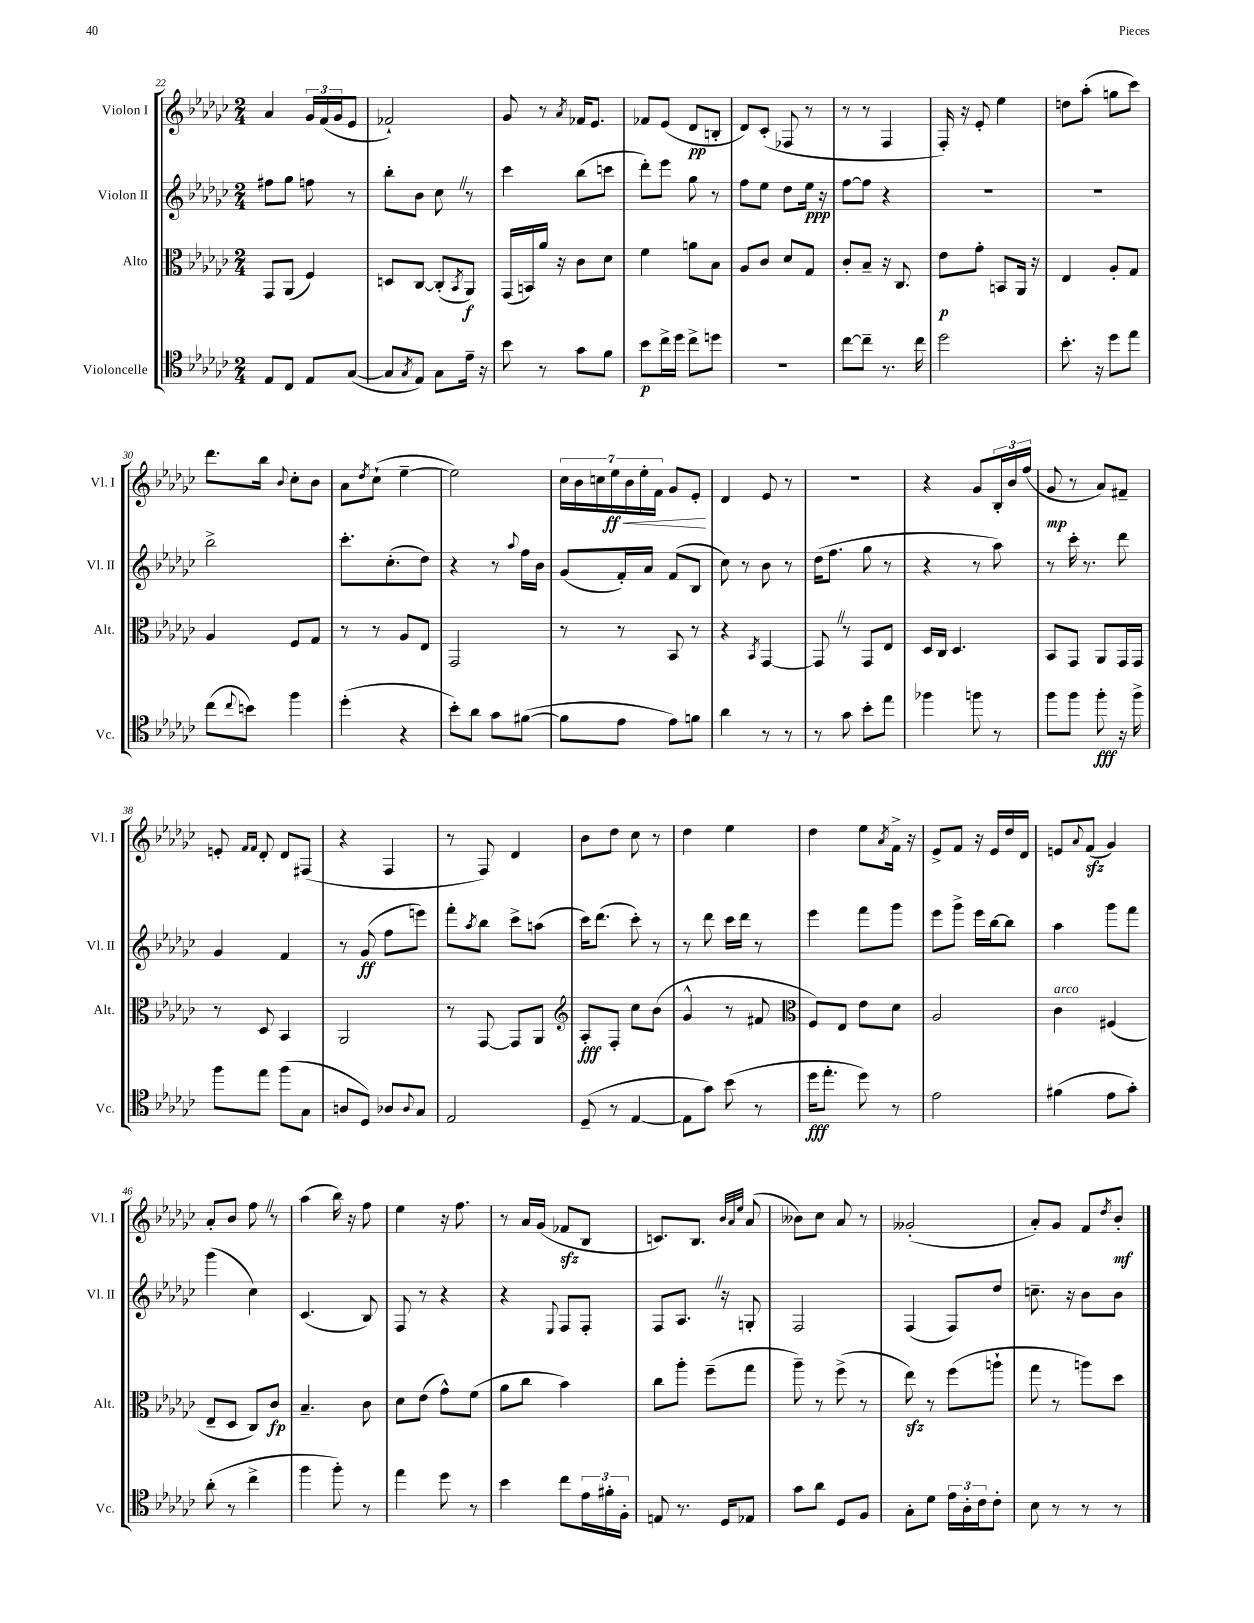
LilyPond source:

<<
\new StaffGroup <<
\new Staff = "s0" \with { instrumentName = "Violon I" shortInstrumentName = "Vl. I" } {
    \clef treble \key ges \major \numericTimeSignature \time 2/4
    aes'4 \tuplet 3/2 { ges'16 f'16( ges'16 } ees'8 |
    fes'2-!) |
    ges'8 r8 \acciaccatura { aes'8 } fes'16 ees'8. |
    fes'8 ees'8( des'8\pp b8-. |
    des'8) ces'8-.( fes8 r8 |
    r8 r8 f4 |
    f16-.) r16 ees'8-. ees''4 |
    d''8 aes''8-.( g''8 ces'''8) |
    des'''8. bes''16 \appoggiatura { bes'8 } ces''8-. bes'8 |
    aes'8 \acciaccatura { des''8 } ces''8-!( ees''4~-- |
    ees''2) |
    \tuplet 7/4 { ces''16 bes'16 c''16 ees''16\ff\< bes'16 ees''16-. f'16 } ges'8 ees'8-.\! |
    des'4 ees'8 r8 |
    r2 |
    r4 ges'8 \tuplet 3/2 { bes16-. bes'16 f''16( } |
    ges'8\mp r8 aes'8) fis'8-- |
    e'8-. \grace { f'16 f'16 } des'8-. des'8 fis8( |
    r4 f4 |
    r8 f8) des'4 |
    bes'8 des''8 ces''8 r8 |
    des''4 ees''4 |
    des''4 ees''8 \acciaccatura { aes'8 } f'16-> r16 |
    ees'8-> f'8 r16 ees'16 des''16 des'16 |
    e'8 \appoggiatura { aes'8 } f'8\sfz( ges'4) |
    aes'8-. bes'8 f''8 \once \override BreathingSign.text = \markup { \musicglyph "scripts.caesura.straight" } \breathe r8 |
    aes''4( bes''16) r16 f''8 |
    ees''4 r16 f''8. |
    r8 aes'16 ges'16( fes'8\sfz bes8 |
    c'8.) bes8. \grace { bes'32 aes'32 ees''32 } aes'8( |
    beses'8) ces''8 aes'8 r8 |
    geses'2-.( |
    aes'8-.) ges'8 f'8 \acciaccatura { des''8 } bes'8-.\mf \bar "|." |
}
\new Staff = "s1" \with { instrumentName = "Violon II" shortInstrumentName = "Vl. II" } {
    \clef treble \key ges \major \numericTimeSignature \time 2/4
    fis''8 ges''8 f''8 r8 |
    bes''8-. bes'8 ces''8 \once \override BreathingSign.text = \markup { \musicglyph "scripts.caesura.straight" } \breathe r8 |
    ces'''4 bes''8( c'''8 |
    des'''8-.) ees'''8 ges''8 r8 |
    f''8 ees''8 des''8 ees''16\ppp r16 |
    f''8~ f''8 r4 |
    r2 |
    R2 |
    bes''2-> |
    ces'''8.-. ces''8.-.( des''8) |
    r4 r8 \appoggiatura { aes''8 } f''16 bes'16 |
    ges'8( f'16-.) aes'16 f'8( bes8 |
    ces''8) r8 bes'8 r8 |
    des''16( f''8. ges''8 r8 |
    r4 r8 aes''8) |
    r8 ces'''16-. r8. des'''8 |
    ges'4 f'4 |
    r8 ges'8\ff( f''8 e'''8) |
    f'''8-. \acciaccatura { aes''8 } bes''8 ces'''8-> a''8( |
    ces'''16) des'''8.( ces'''8-.) r8 |
    r8 des'''8 ces'''16 des'''16 r8 |
    ees'''4 f'''8 ges'''8 |
    ees'''8 ges'''8-> ees'''16 bes''16~ bes''8 |
    aes''4 ges'''8 f'''8 |
    ges'''4( ces''4) |
    ces'4.( bes8) |
    f8 r8 r4 |
    r4 \appoggiatura { ees8 } f8 f8-. |
    f8 aes8. \once \override BreathingSign.text = \markup { \musicglyph "scripts.caesura.straight" } \breathe r16 g8-. |
    f2 |
    f4( f8) des''8 |
    c''8.-- r16 bes'8 bes'8 \bar "|." |
}
\new Staff = "s2" \with { instrumentName = "Alto" shortInstrumentName = "Alt." } {
    \clef alto \key ges \major \numericTimeSignature \time 2/4
    ges,8 aes,8( f4) |
    d8 ces8~ ces8-.( \acciaccatura { bes,8 } aes,8\f) |
    ges,16( b,16) aes'16 r16 ces'8 des'8 |
    f'4 a'8 bes8 |
    aes8 ces'8 des'8 ges8 |
    ces'8-. bes8-- r16 ces8. |
    ees'8\p ges'8-. b,8 aes,16 r16 |
    ees4 aes8-. ges8 |
    aes4 f8 ges8 |
    r8 r8 aes8 ees8 |
    ges,2 |
    r8 r8 bes,8 r8 |
    r4 \acciaccatura { bes,8 } ges,4~ |
    ges,8 \once \override BreathingSign.text = \markup { \musicglyph "scripts.caesura.straight" } \breathe r8 ges,8 ees8 |
    des16 ces16 des4. |
    bes,8 ges,8 aes,8 ges,16 ges,16 |
    r8 des8 bes,4 |
    aes,2 |
    r8 ges,8~ ges,8 aes,8 |
    \clef treble aes8-.\fff f8-. ces''8 bes'8( |
    ges'4-^ r8 fis'8 |
    \clef alto f8) ees8 ees'8 des'8 |
    aes2 |
    ces'4^\markup { \italic "arco" } fis4( |
    ees8-- des8 ces8) ces'8\fp |
    bes4.-- ces'8 |
    des'8 ees'8( ges'8-^) f'8( |
    aes'8 ces''8 bes'4) |
    ces''8 aes''8-. f''8--( ges''8 |
    aes''8--) r8 f''8->( r8 |
    ees''8\sfz) r8 f''8( a''8-! |
    ges''8 r8 a''8) des''8 \bar "|." |
}
\new Staff = "s3" \with { instrumentName = "Violoncelle" shortInstrumentName = "Vc." } {
    \clef tenor \key ges \major \numericTimeSignature \time 2/4
    ees8 ces8 ees8 ges8~( |
    ges8 \acciaccatura { ges8 } ees8) ges8 ees'16-- r16 |
    bes'8 r8 ges'8 f'8 |
    bes'8\p ces''16-> des''16 ces''8-> d''8 |
    r2 |
    ces''8~ ces''8-- r8. ces''16 |
    des''2 |
    bes'8.-. r16 des''8 ees''8 |
    ces''8( \appoggiatura { ces''8 } b'8) f''4 |
    des''4-.( r4 |
    bes'8-.) aes'8 ges'8 fis'8~( |
    fis'8 ees'8 ees'8) f'8 |
    aes'4 r8 r8 |
    r8 ges'8 bes'8-. ees''8 |
    fes''4 f''8 r8 |
    f''8 f''8 f''8-.\fff r16 f''16-> |
    f''8 ees''8 f''8( ges8 |
    a8 des8) aes8 \appoggiatura { aes8 } ges8 |
    ees2 |
    des8--( r8 ees4~ |
    ees8 ges'8) bes'8( r8 |
    des''16\fff ees''8.-. des''8) r8 |
    ees'2 |
    fis'4( ees'8 ges'8-.) |
    aes'8-.( r8 ces''4-> |
    f''4 f''8-.) r8 |
    ees''4 des''8 r8 |
    bes'4 ces''8 \tuplet 3/2 { ees'16 fis'16-. f16-. } |
    e8 r8. des16 ees8 |
    ges'8 aes'8 des8 f8 |
    ges8-. des'8 \tuplet 3/2 { ees'16 aes16-. ces'16 } ces'8-. |
    bes8 r8 r8 r8 \bar "|." |
}
>>
>>
\layout { \context { \Score currentBarNumber = #22 } }
